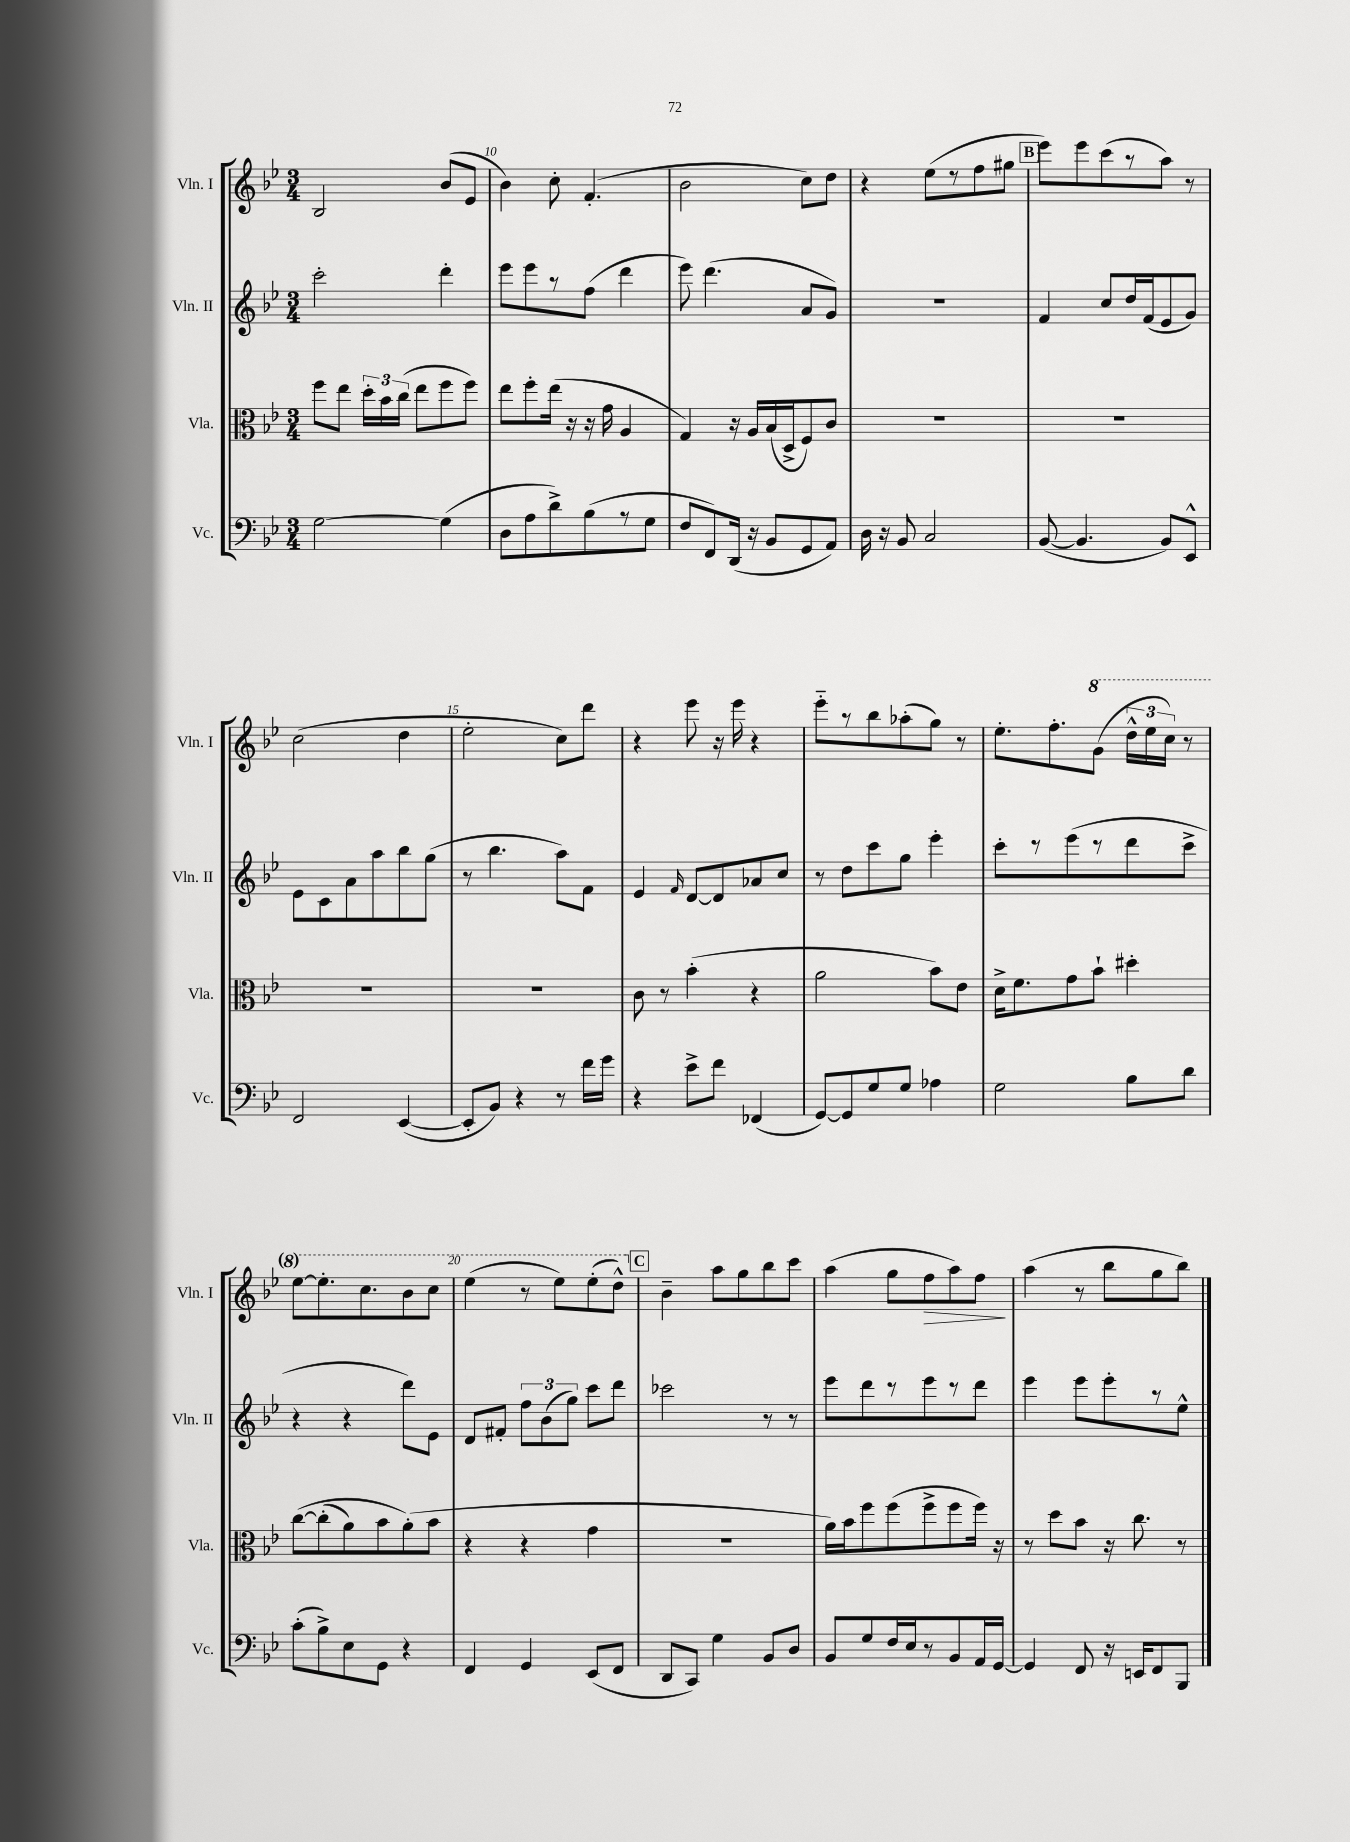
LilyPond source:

<<
\new StaffGroup <<
\new Staff = "s0" \with { instrumentName = "Vln. I" shortInstrumentName = "Vln. I" } {
    \clef treble \key bes \major \numericTimeSignature \time 3/4
    \autoBeamOff bes2 bes'8[( ees'8] |
    bes'4) c''8-. f'4.-.( |
    bes'2 c''8[) d''8] |
    r4 ees''8[( r8 f''8 gis''8] |
    \mark \markup { \box "B" } ees'''8[) ees'''8 c'''8( r8 a''8]) r8 |
    c''2( d''4 |
    ees''2-. c''8[) d'''8] |
    r4 ees'''8 r16 ees'''16 r4 |
    ees'''8[-_ r8 bes''8 aes''8-.( g''8]) r8 |
    ees''8.[-. f''8.-. \ottava #1 g''8]( \tuplet 3/2 { d'''16[-^ ees'''16 c'''16]) } r8 |
    ees'''8[~ ees'''8.-. c'''8. bes''8 c'''8] |
    ees'''4( r8 ees'''8[) ees'''8-.( d'''8]-^) \ottava #0 |
    \mark \markup { \box "C" } bes'4-- a''8[ g''8 bes''8 c'''8] |
    a''4( g''8[ f''8\> a''8) f''8]\! |
    a''4( r8 bes''8[ g''8 bes''8]) \bar "|." |
}
\new Staff = "s1" \with { instrumentName = "Vln. II" shortInstrumentName = "Vln. II" } {
    \clef treble \key bes \major \numericTimeSignature \time 3/4
    \autoBeamOff c'''2-. d'''4-. |
    ees'''8[ ees'''8 r8 f''8]( d'''4 |
    ees'''8) d'''4.( a'8[ g'8]) |
    R2. |
    \mark \markup { \box "B" } f'4 c''8[ d''16 f'16( ees'8 g'8]) |
    ees'8[ c'8 a'8 a''8 bes''8 g''8]( |
    r8 bes''4. a''8[) f'8] |
    ees'4 \grace { f'16 } d'8[~ d'8 aes'8 c''8] |
    r8 d''8[ c'''8 g''8] ees'''4-. |
    c'''8[-. r8 ees'''8( r8 d'''8 c'''8]-> |
    r4 r4 d'''8[) ees'8] |
    d'8[ fis'8]-. \tuplet 3/2 { f''8[ bes'8( g''8]) } c'''8[ d'''8] |
    \mark \markup { \box "C" } ces'''2 r8 r8 |
    ees'''8[ d'''8 r8 ees'''8 r8 d'''8] |
    ees'''4 ees'''8[ ees'''8-. r8 ees''8]-^ \bar "|." |
}
\new Staff = "s2" \with { instrumentName = "Vla." shortInstrumentName = "Vla." } {
    \clef alto \key bes \major \numericTimeSignature \time 3/4
    \autoBeamOff f''8[ ees''8] \tuplet 3/2 { d''16[-. bes'16 c''16]( } ees''8[ f''8 f''8]) |
    ees''8[ f''8-. ees''16]( r16 r16 g'16 a4 |
    g4) r16 a16[ bes16( d16-> f8) c'8] |
    R2. |
    \mark \markup { \box "B" } R2. |
    R2. |
    R2. |
    c'8 r8 bes'4-.( r4 |
    a'2 bes'8[) ees'8] |
    d'16[-> f'8. g'8 bes'8]-! dis''4-. |
    c''8[~\( c''8-.( a'8) bes'8 a'8-.(\) bes'8] |
    r4 r4 g'4 |
    \mark \markup { \box "C" } R2. |
    a'16[) bes'16 f''8 f''8( f''8-> f''8 f''16]) r16 |
    r8 d''8[ bes'8] r16 c''8. r8 \bar "|." |
}
\new Staff = "s3" \with { instrumentName = "Vc." shortInstrumentName = "Vc." } {
    \clef bass \key bes \major \numericTimeSignature \time 3/4
    \autoBeamOff g2~ g4( |
    d8[ a8 d'8->) bes8( r8 g8] |
    f8[ f,8) d,16]( r16 bes,8[ g,8 a,8]) |
    d16 r16 bes,8 c2 |
    \mark \markup { \box "B" } bes,8~( bes,4. bes,8[) ees,8]-^ |
    f,2 ees,4~( |
    ees,8[-. bes,8]) r4 r8 f'16[ g'16] |
    r4 ees'8[-> f'8] fes,4( |
    g,8[~) g,8 g8 g8] aes4 |
    g2 bes8[ d'8] |
    c'8[-.( bes8->) ees8 g,8] r4 |
    f,4 g,4 ees,8[( f,8] |
    \mark \markup { \box "C" } d,8[ c,8]) g4 bes,8[ d8] |
    bes,8[ g8 f16 ees16 r8 bes,8 a,16 g,16]~ |
    g,4 f,8 r16 e,16[ f,8 bes,,8] \bar "|." |
}
>>
>>
\layout { \context { \Score currentBarNumber = #9 \override BarNumber.break-visibility = ##(#f #t #t) barNumberVisibility = #(every-nth-bar-number-visible 5) } }
